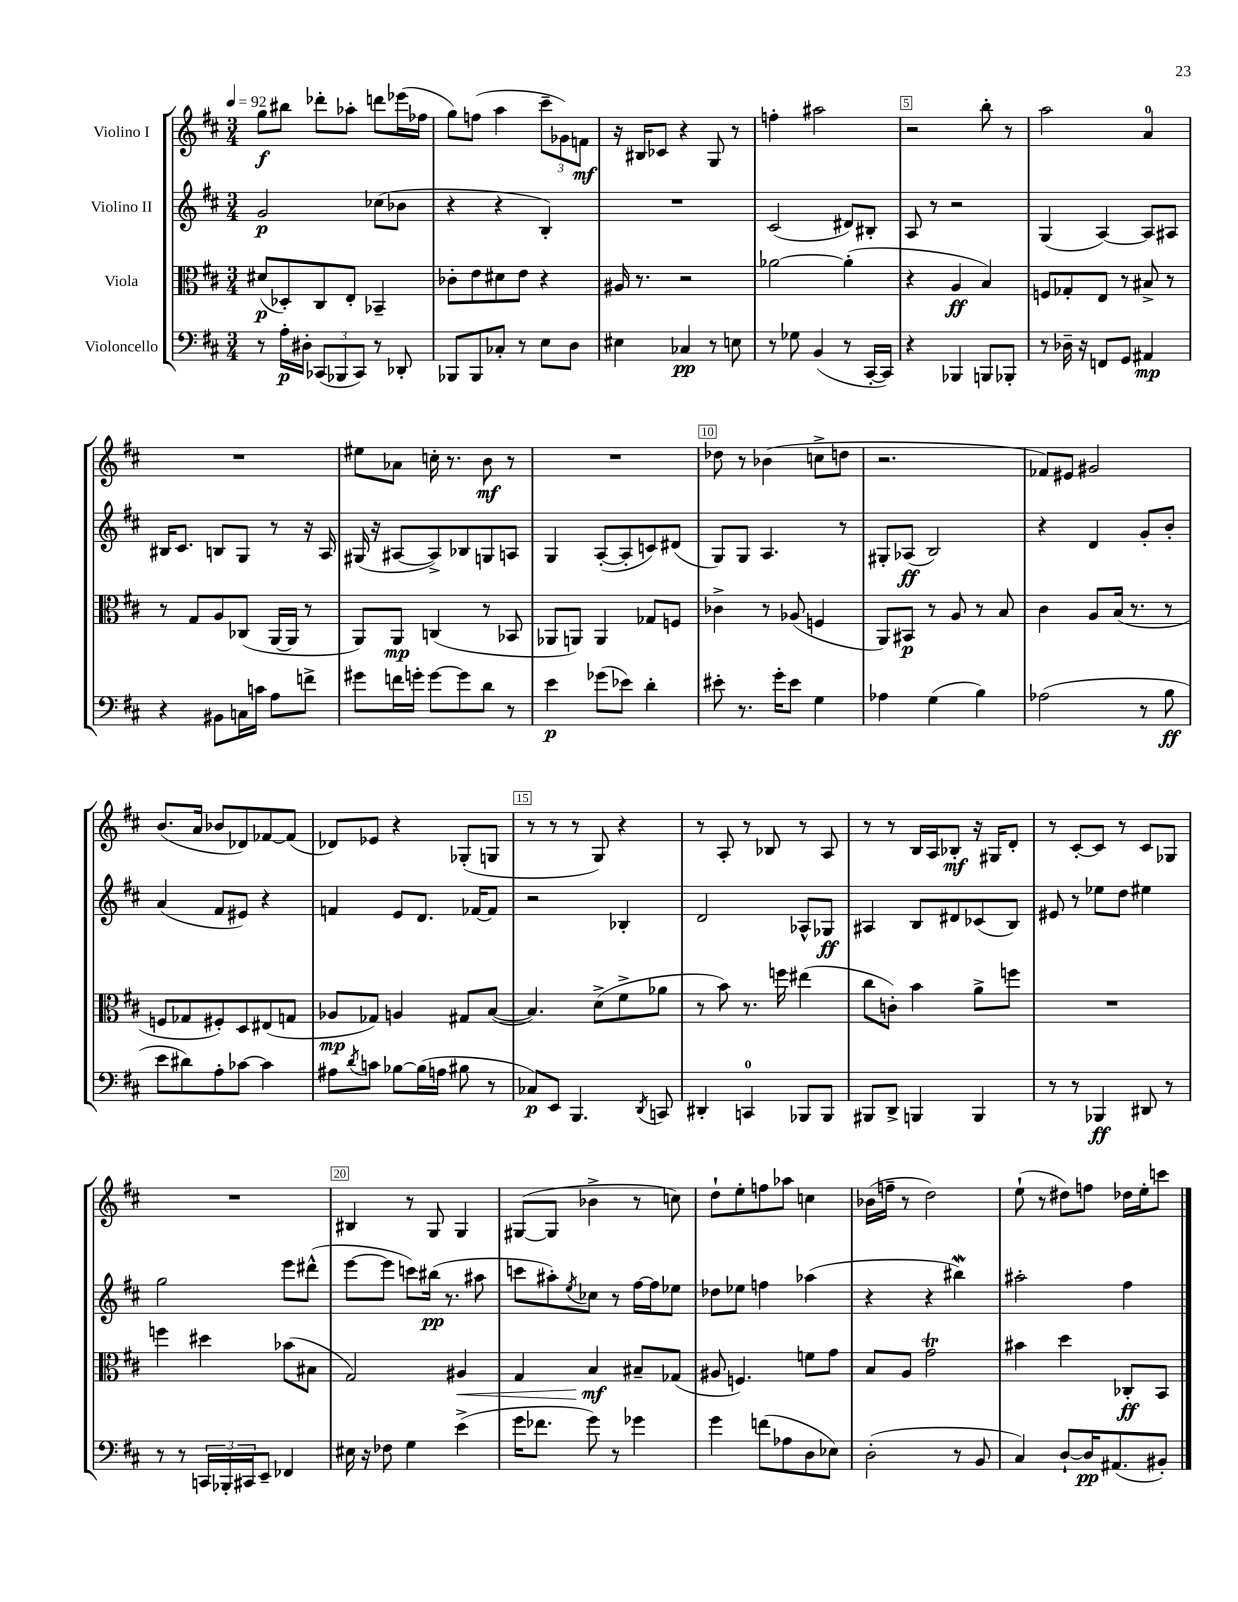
<<
\new StaffGroup <<
\new Staff = "s0" \with { instrumentName = "Violino I" } {
    \clef treble \key d \major \numericTimeSignature \time 3/4 \tempo 4 = 92
    g''8\f bis''8 des'''8-. aes''8-. d'''8 ees'''16( fes''16 |
    g''8) f''8( a''4 \tuplet 3/2 { cis'''8-- ges'8) f'8\mf } |
    r16 bis16 ces'8 r4 g8 r8 |
    f''4-. ais''2 |
    r2 b''8-. r8 |
    a''2 a'4-0 |
    R2. |
    eis''8 aes'8 c''16-. r8. b'8\mf r8 |
    R2. |
    des''8 r8 bes'4( c''8-> d''8 |
    r2. |
    fes'8) eis'8 gis'2 |
    b'8.( a'16 bes'8 des'8) fes'8~ fes'8( |
    des'8) ees'8 r4 ges8-.( g8 |
    r8 r8 r8 g8) r4 |
    r8 a8-. r8 bes8 r8 a8 |
    r8 r8 b16 a16 bes8-.\mf r16 gis16 d'8-. |
    r8 cis'8~-. cis'8 r8 cis'8 ges8 |
    R2. |
    bis4 r8 g8 g4 |
    gis8~( gis8 bes'4-> r8 c''8) |
    d''8-! e''8-. f''8 aes''8 c''4 |
    bes'16( f''16-- r8 d''2) |
    e''8-!( r8 dis''8) f''8 des''16 e''16-. c'''8 \bar "|." |
}
\new Staff = "s1" \with { instrumentName = "Violino II" } {
    \clef treble \key d \major \numericTimeSignature \time 3/4
    g'2\p ces''8( bes'8 |
    r4 r4 b4-.) |
    R2. |
    cis'2( dis'8) bis8-. |
    a8 r8 r2 |
    g4( a4~) a8 ais8 |
    bis16 cis'8. b8 g8 r8 r16 a16 |
    gis16( r16 ais8~ ais8->) bes8 g8 a8 |
    g4 a8~-.( a8-. c'8) dis'8( |
    g8) g8 a4. r8 |
    gis8-. aes8\ff( b2) |
    r4 d'4 g'8-. b'8-. |
    a'4( fis'8 eis'8) r4 |
    f'4 e'8 d'8. fes'16~ fes'8 |
    r2 bes4-. |
    d'2 aes8-^ ges8\ff |
    ais4 b8 dis'8 ces'8( b8) |
    eis'8 r8 ees''8 d''8 eis''4 |
    g''2 e'''8 dis'''8-^( |
    e'''8~ e'''8 c'''8) bis''16\pp( r8. ais''8 |
    c'''8 ais''8-.) \acciaccatura { e''8 } ces''8 r8 fis''16~ fis''16 ees''8 |
    des''8 ees''8 f''4 aes''4( |
    r4 r4 bis''4\mordent) |
    ais''2-. fis''4 \bar "|." |
}
\new Staff = "s2" \with { instrumentName = "Viola" } {
    \clef alto \key d \major \numericTimeSignature \time 3/4
    dis'8\p( des8-.) cis8 e8-. bes,4-- |
    ces'8-. e'8 dis'8 e'8 r4 |
    ais16 r8. r2 |
    aes'2~ aes'4-.( |
    r4 a4\ff b4) |
    f8 ges8-. e8 r8 bis8-> r8 |
    r8 g8 a8 ces8( a,16~ a,16 r8 |
    a,8) a,8\mp c4( r8 bes,8 |
    aes,8 a,8) a,4 ges8 f8 |
    ces'4-> r8 aes8( f4 |
    a,8) bis,8\p r8 a8 r8 b8 |
    cis'4 a8 b16( r8. r8 |
    f8 ges8 fis8-.) d8 eis8( g8 |
    aes8\mp ges8) a4 gis8 b8~( |
    b4.) d'8->( fis'8-> aes'8 |
    r8 b'8) r8. f''16 eis''4( |
    cis''8 c'8-.) b'4 a'8-> f''8 |
    R2. |
    f''4 dis''4 bes'8( bis8 |
    g2) ais4\< |
    g4 b4\mf\! bis8-- ges8( |
    ais8 f4.) f'8 g'8 |
    b8 a8 g'2\trill |
    bis'4 d''4 ces8-.\ff b,8 \bar "|." |
}
\new Staff = "s3" \with { instrumentName = "Violoncello" } {
    \clef bass \key d \major \numericTimeSignature \time 3/4
    r8 a16-.\p dis16-. \tuplet 3/2 { ces,8( bes,,8 ces,8) } r8 des,8-. |
    bes,,8 bes,,8 ces8-. r8 e8 d8 |
    eis4 ces4\pp r8 e8 |
    r8 ges8 b,4( r8 cis,16~-. cis,16) |
    r4 bes,,4 b,,8 bes,,8-. |
    r8 des16-- r16 f,8 g,8 ais,4\mp |
    r4 bis,8 c16 c'16 a8 f'8-> |
    gis'8 f'16 g'16-. g'8~ g'8 d'8 r8 |
    e'4\p ges'8( ees'8) d'4-. |
    eis'8-. r8. g'16-. eis'8 g4 |
    aes4 g4( b4) |
    aes2( r8 b8\ff |
    e'8 dis'8) a8-. ces'8~ ces'4 |
    ais8 \acciaccatura { d'8 } c'8 bes8~ bes16( a16 bis8 r8 |
    ces8\p) e,8 b,,4. \acciaccatura { d,8 } c,8 |
    dis,4-. c,4-0 bes,,8 bes,,8 |
    bis,,8 d,8-> b,,4 b,,4 |
    r8 r8 bes,,4\ff dis,8 r8 |
    r8 r8 \tuplet 3/2 { c,16 bes,,16-. cis,16 } e,8-- fes,4 |
    eis16 r16 fes8 g4 e'4->( |
    g'16 fes'8. g'8) r8 ges'4 |
    g'4 f'8( aes8 d8 ees8) |
    d2-.( r8 b,8 |
    cis4) d8~-! d16\pp ais,8.( bis,8-.) \bar "|." |
}
>>
>>
\layout { \context { \Score \override BarNumber.break-visibility = ##(#f #t #t) barNumberVisibility = #(every-nth-bar-number-visible 5) \override BarNumber.stencil = #(make-stencil-boxer 0.1 0.3 ly:text-interface::print) } }
